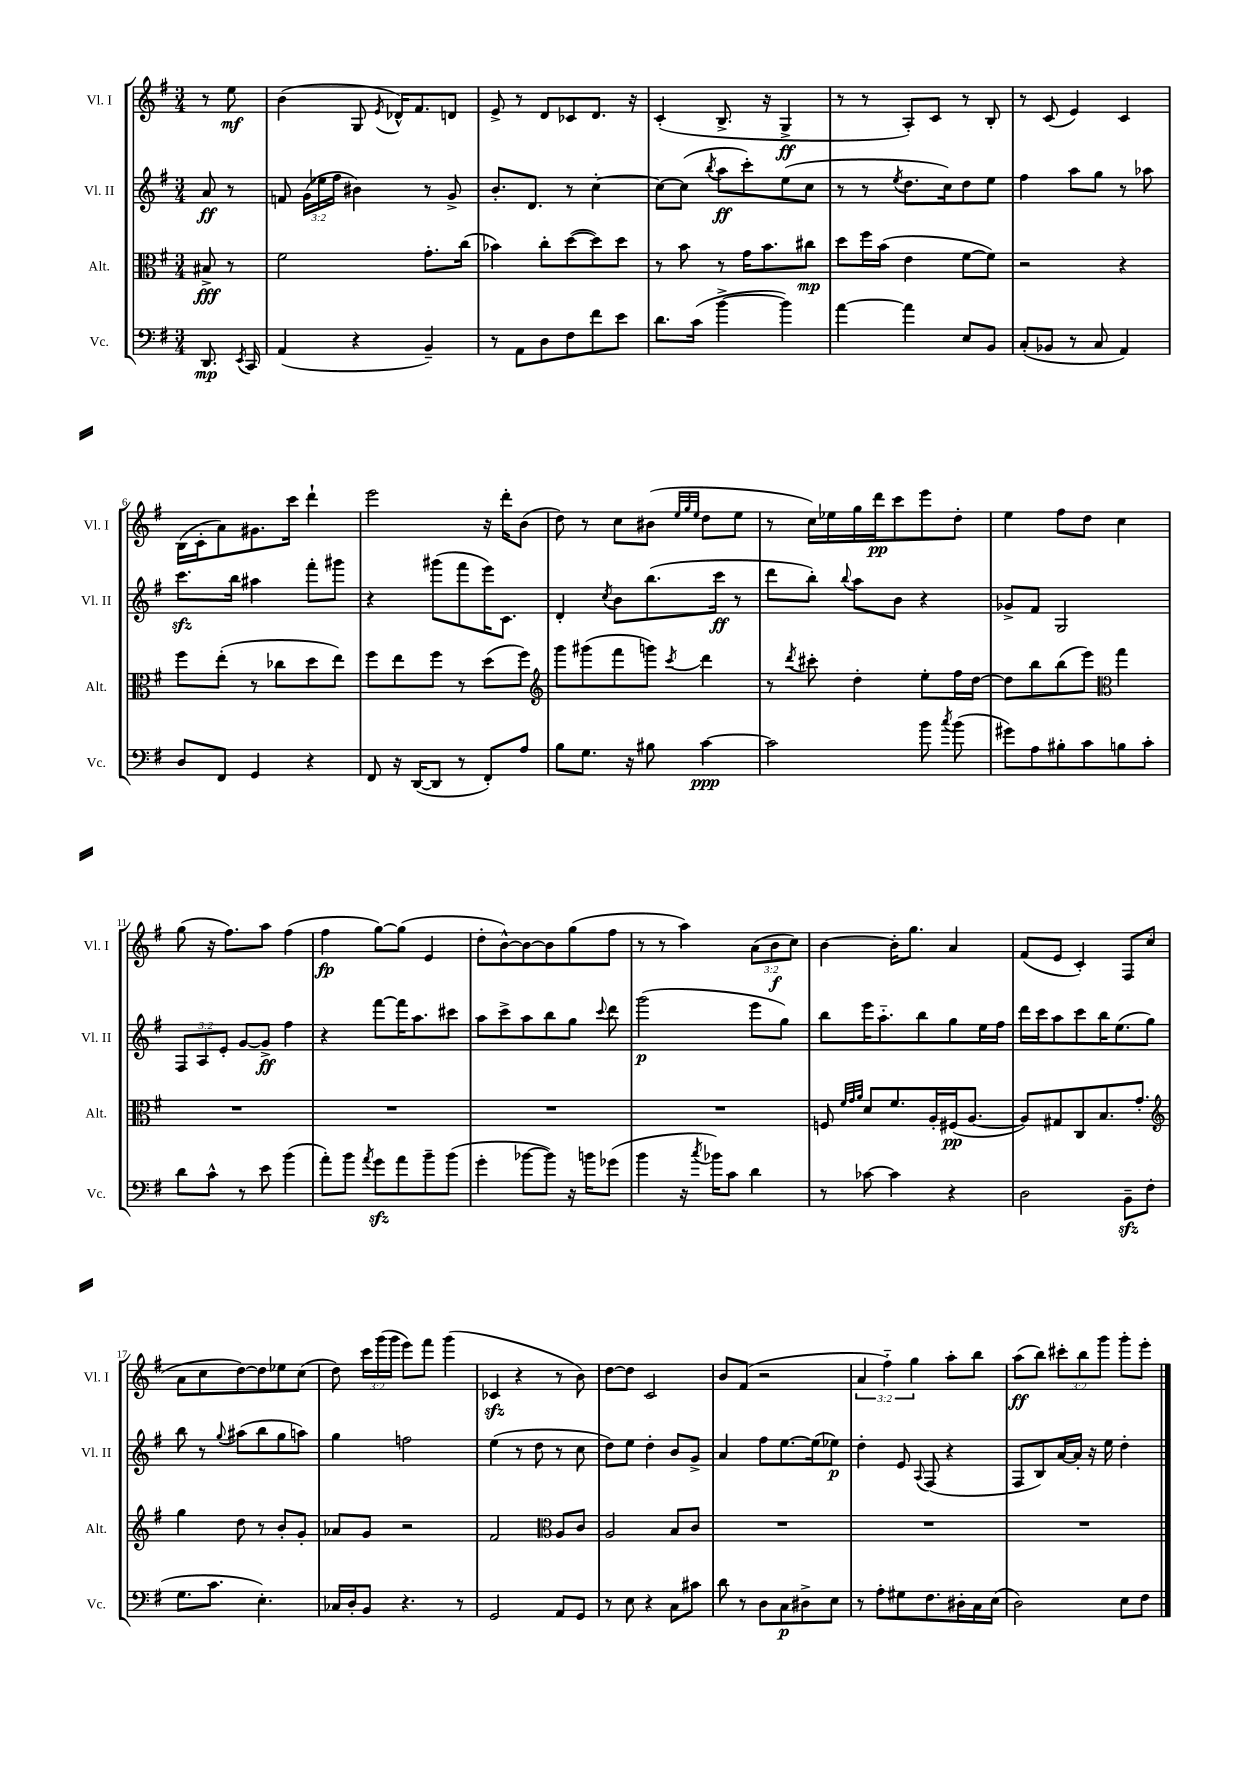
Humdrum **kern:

**kern	**kern	**kern	**kern
*staff4	*staff3	*staff2	*staff1
*clefF4	*clefC3	*clefG2	*clefG2
*k[f#]	*k[f#]	*k[f#]	*k[f#]
*M3/4	*M3/4	*M3/4	*M3/4
8.DD/	8B#^/	8a/	8r
.	8r	8r	8ee\
8qEE/	.	.	.
16CC/	.	.	.
=	=	=	=
(4AA/	2f#\	8f/	(4b\
.	.	(24g\LL	.
.	.	24ee-\	.
.	.	24ff#\JJ	.
4r	.	4b#\)	8G/
.	.	.	8qe/
.	.	.	16d-^^/LK)
.	.	.	8.f#/
4BB~/)	8.g'\L	8r	.
.	.	8g^/	8d/J
.	(16cc\Jk	.	.
=	=	=	=
8r	4b-\)	8.b'/L	8e^/
8AA\L	.	.	8r
.	.	8.d/J	.
8D\	8cc'\L	.	8d/L
8F#\	([8dd\	8r	8c-/
8f#\	8dd\])	[4cc'\	8.d/J
8e\J	8dd\J	.	.
.	.	.	16r
=	=	=	=
8.d\L	8r	8cc\_L	(4c'/
.	8b\	(8cc\]J	.
(16c\Jk	.	.	.
.	.	8qbb/	.
[4b^\	8r	8aa\L	8.B^/
.	16g\LK	8ccc'\)	.
.	8.b\	.	16r
4b\])	.	(8ee\	4G^/
.	8cc#\J	8cc\J	.
=	=	=	=
[4a\	8dd\L	8r	8r
.	16ff#\L	8r	8r
.	(16b\JJ	.	.
.	.	8qee/	.
4a\]	4e\	8.dd\L	8A'/L)
.	.	.	8c/J
.	.	16cc\k)	.
8E/L	[8f#\L	8dd\	8r
8BB/J	8f#\]J)	8ee\J	8B'/
=	=	=	=
(8C'/L	2r	4ff#\	8r
8BB-/J	.	.	(8c/
8r	.	8aa\L	4e/)
8C/	.	8gg\J	.
4AA/)	4r	8r	4c/
.	.	8aa-\	.
=	=	=	=
8D/L	8ff#\L	8.ccc\L	(16B\LL
.	.	.	16c'\J
8FF#/J	(8ee'\J	.	8a\)
.	.	16bb\Jk	.
4GG/	8r	4aa#\	8.g#\
.	8cc-\L	.	.
.	.	.	16ccc\Jk
4r	8dd\	8fff#'\L	4ddd`\
.	8ee\J)	8ggg#\J	.
=	=	=	=
8FF#/	8ff#\L	4r	2eee\
16r	8ee\	.	.
([16DD/LK	.	.	.
8DD/]J	8ff#\J	(8ggg#\L	.
8r	8r	8fff#\	.
8FF#'/L)	(8dd\L	16eee\K)	16r
.	.	8.c\J	16ddd'\LK
8A/J	8ff#\J)	.	(8b\J
=	=	=	=
*	*clefG2	*	*
8B\L	8ggg\L	4d'/	8dd\)
8.G\J	(8ggg#\	.	8r
.	.	8qcc/	.
.	8fff#\	8b\L	8cc\L
16r	.	.	.
8B#\	8ggg\J)	(8.bb\	(8b#\J
.	.	.	32qqee/LLL
.	.	.	32qqgg/
.	8qccc/	.	32qqee/JJJ
[4c\	4ddd\	.	8dd\L
.	.	16ccc\Jk	.
.	.	8r	8ee\J
=	=	=	=
2c\]	8r	8ddd\L	8r
.	8qddd/	.	.
.	8ccc#'\	8bb'\J)	16cc\LL)
.	.	.	16ee-\
.	.	8qqbb/	.
.	4dd'\	8aa\L	16gg\
.	.	.	16ddd\J
.	.	8b\J	8ccc\
8b\	8ee'\L	4r	8eee\
8qcc/	.	.	.
(8b\	16ff#\L	.	8dd'\J
.	[16dd\JJ	.	.
=	=	=	=
8g#\L)	8dd\]L	8g-^/L	4ee\
8A\	8bb\	8f#/J	.
8B#'\	(8bb\	2G/	8ff#\L
8c\	8eee\J)	.	8dd\J
*	*clefC3	*	*
8B\	4gg\	.	4cc\
8c'\J	.	.	.
=	=	=	=
8d\L	2.r	12F#/L	(8gg\
.	.	12A/	.
8c^^\J	.	.	16r
.	.	12e'/J	.
.	.	.	8.ff#\L)
8r	.	[8g/L	.
8e\	.	8g^/]J	8aa\J
(4b\	.	4ff#\	(4ff#\
=	=	=	=
8a'\L)	2.r	4r	4ff#\
8b\J	.	.	.
8qa/	.	.	.
8g\L	.	[8fff#\L	[8gg\L)
8a\	.	16fff#\]K	(8gg\]J
.	.	8.aa\	.
8b~\	.	.	4e/
(8b\J	.	8ccc#\J	.
=	=	=	=
4g'\	2.r	8aa\L	8dd'\L
.	.	8ccc^\	[8b^^\)
[8b-\L	.	8aa\	8b\_
8b-\]J)	.	8bb\	8b\]
16r	.	8gg\J	(8gg\
16b\LK	.	.	.
.	.	8qqccc/	.
(8g-\J	.	8ddd\	8ff#\J
=	=	=	=
4b\	2.r	(2ggg\	8r
.	.	.	8r
16r	.	.	4aa\)
8qcc/	.	.	.
16b-\LK)	.	.	.
8c\J	.	.	.
4d\	.	8eee\L	(12a\L
.	.	.	12b\
.	.	8gg\J)	.
.	.	.	12cc\J)
=	=	=	=
8r	8F/	8bb\L	[4b\
.	32qqf#/LLL	.	.
.	32qqg/	.	.
.	32qqa/JJJ	.	.
[8c-\	8d/L	16eee\K	.
.	.	8.aa'~\	.
4c-\]	8.f#/	.	16b'\]LK
.	.	.	8.gg\J
.	.	8bb\	.
.	16A'/L	.	.
4r	(16F#/J	8gg\	4a/
.	[8.A/J	.	.
.	.	16ee\L	.
.	.	16ff#\JJ	.
=	=	=	=
2D\	8A/]L)	16ddd\LL	(8f#/L
.	.	16ccc\J	.
.	8G#/	8aa\	8e/J
.	8C/	8ccc\	4c'/)
.	8.B/	16bb\K	.
.	.	(8.ee\	.
8BB~\L	.	.	8F#/L
.	8.g'/J	.	.
(8F#\J	.	8gg\J)	(8cc/J
=	=	=	=
*	*clefG2	*	*
8.G\L	4gg\	8bb\	8a\L
.	.	8r	8cc\
8.c\J	.	.	.
.	.	8qqgg/	.
.	8dd\	(8aa#\L	[8dd\)
4.E'\)	8r	8bb\	8dd\]
.	8b'/L	8gg\	8ee-\
.	8g'/J	8aa\J)	(8cc\J
=	=	=	=
16C-/LL	8a-/L	4gg\	8dd\)
16D'/J	.	.	.
8BB/J	8g/J	.	24ccc\LL
.	.	.	(24ggg\
.	.	.	24ggg\JJ
4.r	2r	2ff\	8eee\L)
.	.	.	8fff#\J
.	.	.	(4ggg\
8r	.	.	.
=	=	=	=
2GG/	2f#/	(4ee\	4c-/
.	.	8r	4r
.	.	8dd\	.
*	*clefC3	*	*
8AA/L	8A/L	8r	8r
8GG/J	8c/J	8cc\	8b\)
=	=	=	=
8r	2A/	8dd\L)	[8dd\L
8E\	.	8ee\J	8dd\]J
4r	.	4dd'\	2c/
8C\L	8B/L	8b/L	.
8c#\J	8c/J	8g^/J	.
=	=	=	=
8d\	2.r	4a/	8b/L
8r	.	.	(8f#/J
8D\L	.	8ff#\L	2r
8C\	.	[8.ee\	.
8D#^\	.	.	.
.	.	(16ee\]k	.
8E\J	.	8ee-\J)	.
=	=	=	=
8r	2.r	4dd'\	6a/
8A'\L	.	.	.
.	.	.	6ff#'~\)
8G#\	.	8e/	.
.	.	.	6gg\
.	.	8qqA/	.
8.F#\	.	(8F#/	.
.	.	4r	8aa'\L
16D#'\L	.	.	.
16C\	.	.	8bb\J
(16E\JJ	.	.	.
=	=	=	=
2D\)	2.r	8F#/L	(8aa\L
.	.	8B/)	8bb\J)
.	.	[16a/L	12ccc#'\L
.	.	16a'/]JJ	.
.	.	.	12bb\
.	.	16r	.
.	.	.	12ggg\J
.	.	16ee\	.
8E\L	.	4dd'\	8ggg'\L
8F#\J	.	.	8eee'\J
==	==	==	==
*-	*-	*-	*-
